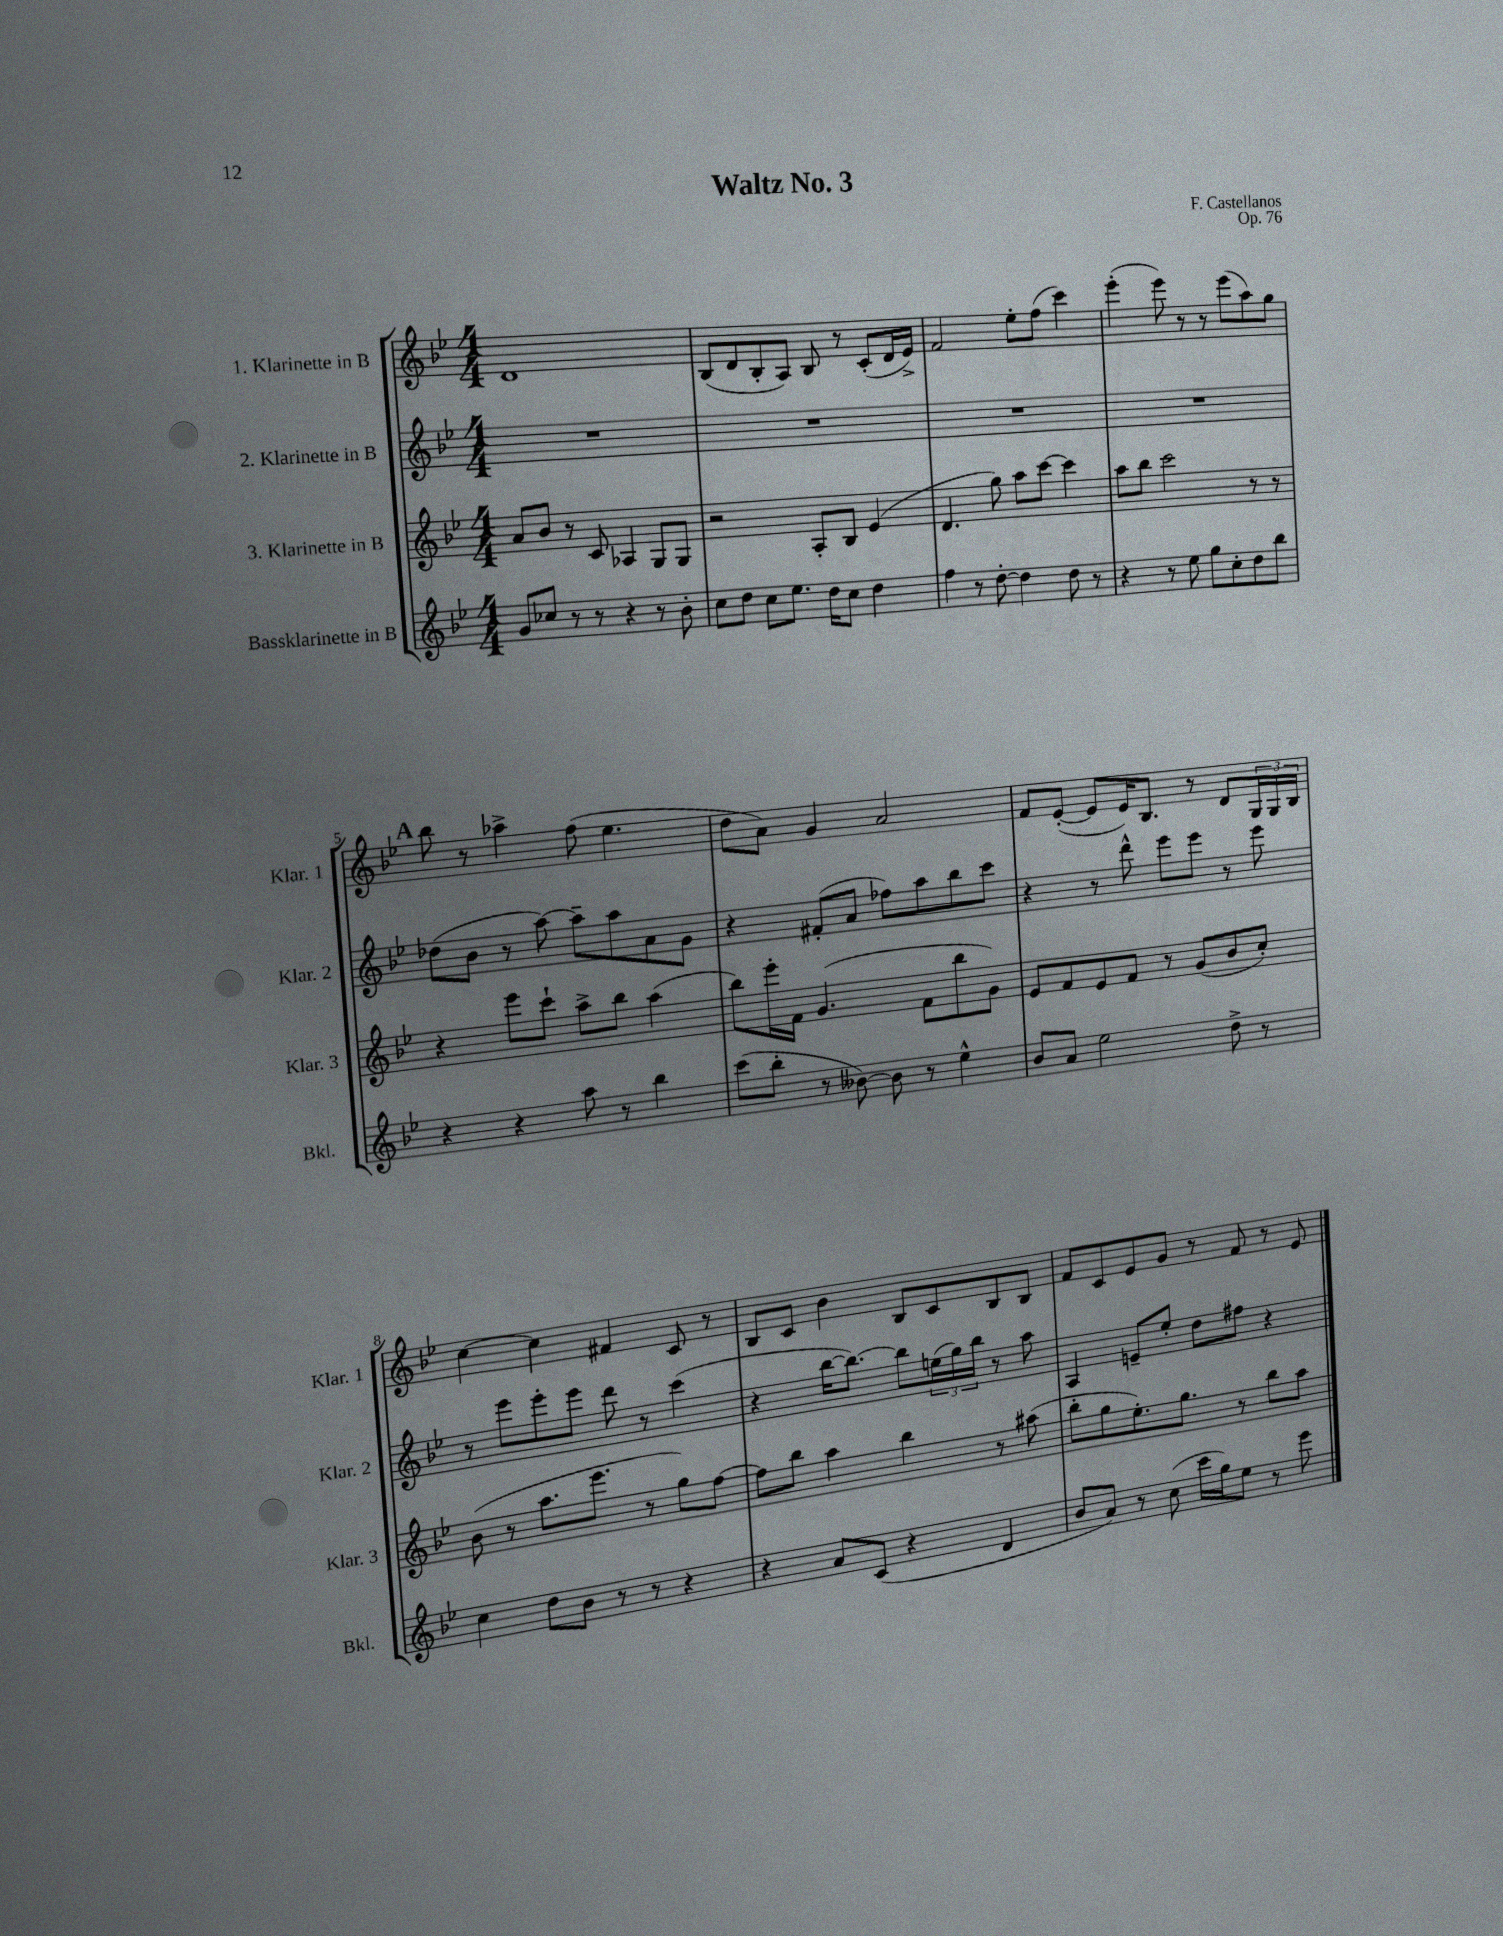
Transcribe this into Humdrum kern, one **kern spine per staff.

**kern	**kern	**kern	**kern
*staff4	*staff3	*staff2	*staff1
*clefG2	*clefG2	*clefG2	*clefG2
*k[b-e-]	*k[b-e-]	*k[b-e-]	*k[b-e-]
*M4/4	*M4/4	*M4/4	*M4/4
8g	8a	1r	1d
8cc-	8b-	.	.
8r	8r	.	.
8r	8c	.	.
4r	4A-	.	.
8r	8G	.	.
8b-'	8G	.	.
=	=	=	=
8cc	2r	1r	(8B-
8dd	.	.	8d
8cc	.	.	8B-'
8.ee-	.	.	8A)
.	8A'	.	8B-
16dd	.	.	.
8cc	8B-	.	8r
4dd	(4e-	.	(8c'
.	.	.	16d
.	.	.	16e-^)
=	=	=	=
4ff	4.d	1r	2f
8r	.	.	.
[8dd'	8gg)	.	.
4dd]	8aa	.	8ee-'
.	[8ccc	.	(8ff
8dd	4ccc]	.	4ccc)
8r	.	.	.
=	=	=	=
4r	8aa	1r	(4eee-'
.	8bb-	.	.
8r	2ccc	.	8eee-)
8ee-	.	.	8r
8gg	.	.	8r
8cc'	.	.	(8eee-
8dd	8r	.	8aa)
8bb-	8r	.	8gg
=	=	=	=
4r	4r	(8dd-	8bb-
.	.	8b-	8r
4r	8eee-	8r	4aa-^
.	8ccc`	[8aa)	.
8aa	8aa^	8aa~]	(8ff
8r	8bb-	8aa	4.ee-
4bb-	(4aa	8a	.
.	.	8g	.
=	=	=	=
(8ccc	8bb-)	4r	8dd
8bb-'	16eee-'	.	8a)
.	16f	.	.
8r	(4.g	(8f#'	4g
[8b--)	.	8a	.
8b--]	.	8ff-)	2a
8r	8f	8aa	.
4ee-^^	8bb-	8bb-	.
.	8g)	8ccc	.
=	=	=	=
8b-	8e-	4r	8f
8a	8f	.	([8e-'
2ee-	8e-	8r	8e-]
.	8f	8ddd^^	16e-)
.	.	.	8.B-
.	8r	8eee-	.
.	(8g	8eee-	8r
8dd^	8b-	8r	8d
8r	8cc')	8eee-	24G
.	.	.	24G
.	.	.	24B-
=	=	=	=
4cc	(8b-	8r	[4cc
.	8r	8eee-	.
8dd	8.aa	8eee-'	4cc]
8b-	.	8eee-	.
.	8.eee-	.	.
8r	.	8ddd	4f#
8r	8r	8r	.
4r	8gg)	(4ccc	8c
.	[8ff	.	8r
=	=	=	=
4r	8ff]	4r	8B-
.	8bb-	.	8c
8a	4aa	[16bb-	4b-
.	.	8.bb-_)	.
(8c	.	.	.
4r	4bb-	8bb-]	8B-
.	.	(24ee	8c
.	.	24gg)	.
.	.	24bb-	.
4d	8r	8r	8B-
.	(8aa#	8aa	8B-
=	=	=	=
8b-	8bb-'	4A	8f
8a)	8gg	.	8c
8r	8.ee-')	8e~	8e-
(8cc	.	8ee-'	8g
.	8.gg	.	.
16ccc	.	8dd	8r
16gg)	.	.	.
8ee-	8r	8ff#	8f
8r	8bb-	4r	8r
8eee-	8aa	.	8e-
==	==	==	==
*-	*-	*-	*-
